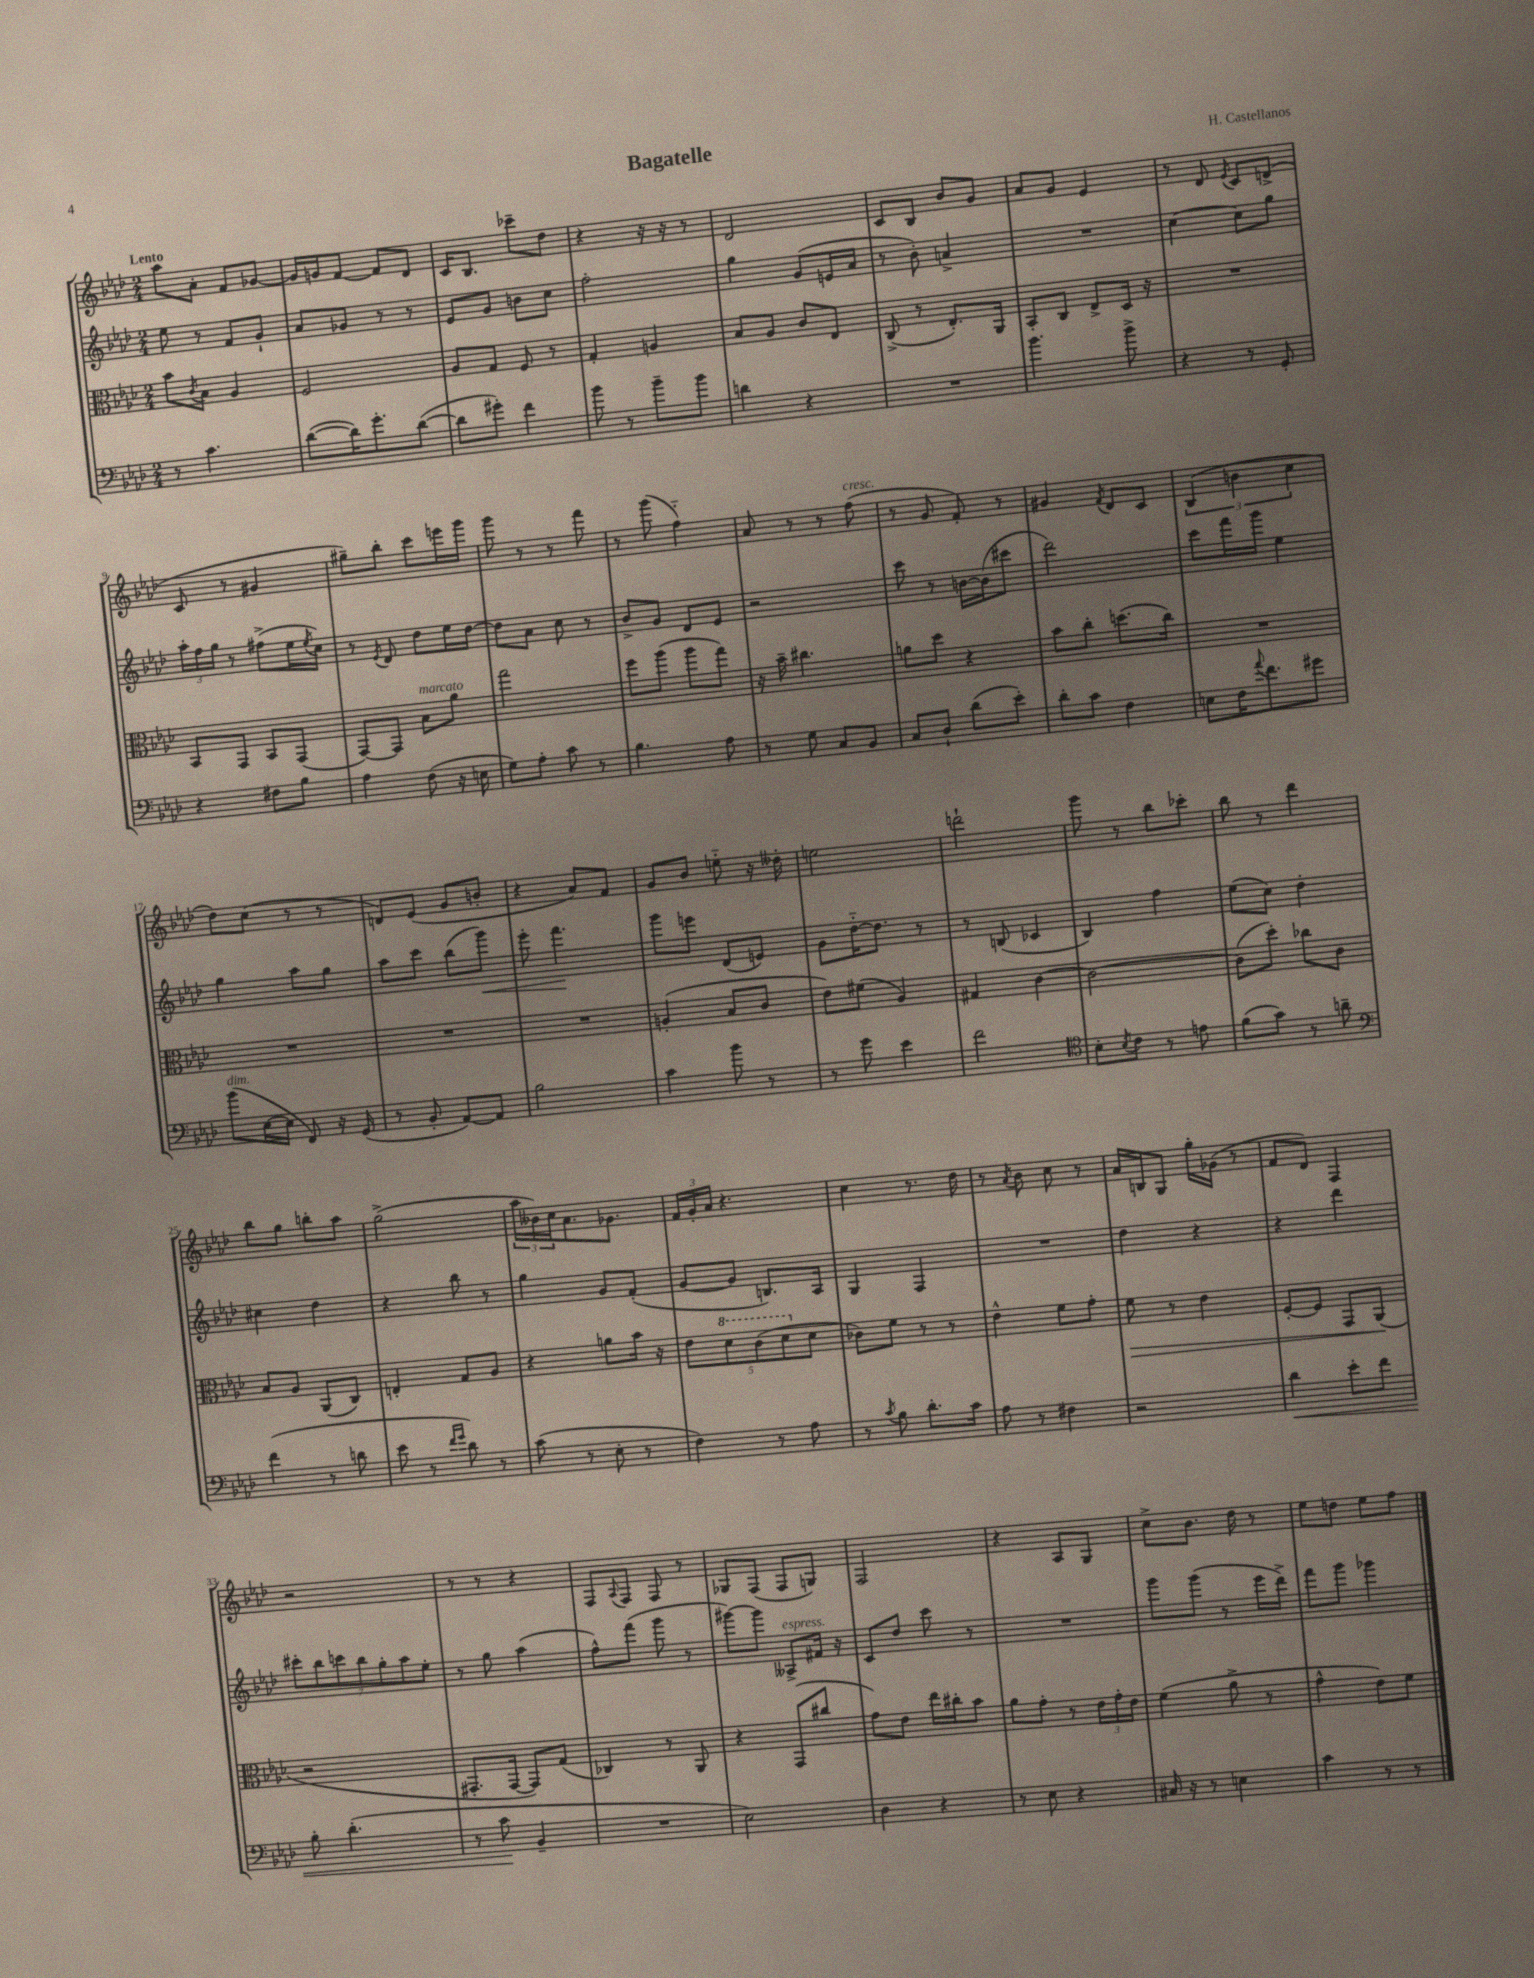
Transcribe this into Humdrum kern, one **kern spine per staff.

**kern	**kern	**kern	**kern
*staff4	*staff3	*staff2	*staff1
*clefF4	*clefC3	*clefG2	*clefG2
*k[b-e-a-d-]	*k[b-e-a-d-]	*k[b-e-a-d-]	*k[b-e-a-d-]
*M2/4	*M2/4	*M2/4	*M2/4
8r	8b-	8ee-	8aa-
.	8qc	.	.
4.c	8B-	8r	8a-'
.	4A-	8f	8f
.	.	8g`	[8g-
=	=	=	=
([8d-	2F	8a-	16g-]
.	.	.	16g
16d-])	.	8g-	[8f
8.g'	.	.	.
.	.	8r	8f]
([8d-	.	8r	8d-
=	=	=	=
8d-]	8A-	8e-	16c
.	.	.	8.B-
8g#')	8G	8g	.
4f	8F	8b	8ccc-~
.	8r	8cc	8dd-
=	=	=	=
8b-	4G'	2ff'	4r
8r	.	.	.
8b-~	4A	.	16r
.	.	.	16r
8b-	.	.	8r
=	=	=	=
4d	8B-	4gg	2d-
.	8A-	.	.
4r	8c	(8g	.
.	8E-	16e	.
.	.	16a-	.
=	=	=	=
2r	(8C^	8r	8c
.	8r	8b-')	8B-
.	8.E-')	4a^	8b-
.	.	.	8g
.	16AA-	.	.
=	=	=	=
4.b-	8BB-'	2r	8a-
.	8C	.	8g
.	8E-^	.	4e-
8b-^	16D-	.	.
.	16r	.	.
=	=	=	=
4r	2r	[4cc	8r
.	.	.	8d-
.	.	.	8qe-
8r	.	8cc]	8c
8GG'	.	8gg	(8d^
=	=	=	=
4r	8BB-	24aa-'	8c
.	.	24ff	.
.	.	24gg	.
.	8GG	8r	8r
8F#	8BB-	(8ff#^	4g#
8B-	(8GG	16ee-	.
.	.	8qee-	.
.	.	16cc)	.
=	=	=	=
4A-	[8GG)	8r	8gg#~)
.	.	8qe-	.
.	8GG]	8d-	8bb-'
(8F	8B-	8dd-	8ccc
16r	8a-	16ee-	16eee
16E	.	[16dd-	16ggg
=	=	=	=
8G)	2gg	8dd-]	8ggg
8A-'	.	8a-	8r
8c	.	8cc	8r
8r	.	8r	8fff
=	=	=	=
4.B-	8ff	8b-^	8r
.	(8aa-	8g	(8ggg
.	8aa-	8d-	4ff'~)
8A-	8gg)	8e-	.
=	=	=	=
8r	16r	2r	8a-
.	16b-~	.	.
8G	4.cc#	.	8r
8C	.	.	8r
8BB-	.	.	(8ff
=	=	=	=
8C	8a	8ccc	8r
8D-`	8dd-	8r	8g
(8d-	4r	[16b	8f')
.	.	(16b]	.
8e-')	.	8ccc#	8r
=	=	=	=
8d-'	8b-	2ddd-)	4g#
8c	8cc'	.	.
.	.	.	8qf
4F	(8.dd	.	8d-
.	.	.	8c
.	16cc)	.	.
=	=	=	=
8E	2r	8ccc	(6B-
16F	.	16fff	.
.	.	.	6b
8qqa-	.	.	.
8.f	.	16ggg	.
.	.	4ee-	.
.	.	.	6cc
8g#	.	.	.
=	=	=	=
(8b-	2r	4gg	8dd-)
[16E-	.	.	(8cc
16E-]	.	.	.
8FF)	.	8aa-	8r
16r	.	8gg	8r
(16GG	.	.	.
=	=	=	=
8r	2r	8aa-	8d)
8BB-'	.	8ccc	(8e-
[8AA-)	.	(8bb-	8g
8AA-]	.	8ggg)	8b'
=	=	=	=
2B-	2r	8eee-'	4r
.	.	4.fff	.
.	.	.	8a-)
.	.	.	8f
=	=	=	=
4c	(4A'	8ggg	8g
.	.	8eee	8b-
8b-	8B-	(8d-	8ee'~
8r	8c	8e)	16r
.	.	.	16dd--'
=	=	=	=
8r	8e-)	8g	2ee
8g	(8f#	[16dd-'~	.
.	.	8.dd-]	.
4e-	4A-)	.	.
.	.	8r	.
=	=	=	=
2f	4G#	8r	2ddd`
.	.	(8B	.
.	[4c	4c-	.
=	=	=	=
*clefC4	*	*	*
8B-'	2c_	4B-)	8ggg
8qB-	.	.	.
8c	.	.	8r
8r	.	4ff	8bb-
8e	.	.	8ccc-'
=	=	=	=
(8f	(8c]	(8ee-	8bb-
8g)	8dd-')	8cc)	8r
8r	8cc-	4dd-'	4ddd-
8a~	8c	.	.
=	=	=	=
*clefF4	*	*	*
(4f	8B-	4cc#	8bb-
.	8A-	.	8gg
8r	(8AA-	4dd-	8bb'
8d	8C)	.	8aa-
=	=	=	=
8e-	4E'	4r	(2gg^
8r	.	.	.
16qqf	.	.	.
16qqg	.	.	.
8d-)	8G	8bb-	.
8r	8A-	8r	.
=	=	=	=
(8c	4r	4gg	24aa-
.	.	.	24b--)
.	.	.	24cc
8r	.	.	8.a-
8E-'	8a	8g	.
.	.	.	8.g-
8r	16b-	(8f'	.
.	16r	.	.
=	=	=	=
4F)	10e-	[8g	24f
.	.	.	24g'
.	.	.	24a-
.	10dd-	.	.
.	.	8g]	4.r
.	(10cc	.	.
8r	.	8.B)	.
.	10dd-	.	.
8A-	.	.	.
.	10d-	.	.
.	.	16A-	.
=	=	=	=
8r	8c-)	4G	4cc
8qc	.	.	.
8B-	8f	.	.
8.d-'	8r	4F	8.r
.	8r	.	.
16c	.	.	16dd-
=	=	=	=
8A-	4e-^^	2r	8r
.	.	.	8qa-
8r	.	.	8b-
4F#	8f	.	8cc
.	8g'	.	8r
=	=	=	=
2r	8f	4dd-	16a-
.	.	.	16B
.	8r	.	8G
.	4e-	4r	16gg'
.	.	.	(16g-
.	.	.	8r
=	=	=	=
4d-	[8F'	4r	8f
.	8F]	.	8d-)
8e-'	8GG	4ddd-	4F
8f	(8AA-	.	.
=	=	=	=
8B-'	2r	14ccc#'	2r
.	.	14bb-	.
(4.d-'	.	.	.
.	.	14ccc	.
.	.	14bb-	.
.	.	14gg'	.
.	.	14aa-	.
.	.	14ee-'	.
=	=	=	=
8r	8.GG#'	8r	8r
8c	.	8gg	8r
.	[16GG#	.	.
4BB-~	8GG#])	(4aa-	4r
.	(8G	.	.
=	=	=	=
2r	4C-)	8ff^^)	8F
.	.	.	8qqA-
.	.	(8fff	8F
.	8r	8ggg	8F
.	8AA-	8r	8r
=	=	=	=
2E-)	4r	[8ggg#)	8G-
.	.	8ggg#]	(8F
.	(8GG	8A--^	8F
.	8cc#	16f#	8G)
.	.	16r	.
=	=	=	=
4D-	8g)	8c	2F
.	8e-	8dd-	.
4r	16ee-	8ccc	.
.	16cc#'	.	.
.	8b-	8r	.
=	=	=	=
8r	8a-	2r	4r
8E-	8g'	.	.
4r	8r	.	8A-
.	24e-	.	8G
.	24g'	.	.
.	24e-	.	.
=	=	=	=
16C#	(4f	8ggg	8cc^
16r	.	.	.
8r	.	(8ggg	8.b-
4E	8a-^	8r	.
.	.	.	16dd-
.	8r	16eee-	8r
.	.	16ddd-^)	.
=	=	=	=
4c	4g^^	8fff	8ee-
.	.	8ggg	8dd
8r	8e-)	4ggg-	8ee-
8r	8f	.	8ff
==	==	==	==
*-	*-	*-	*-
